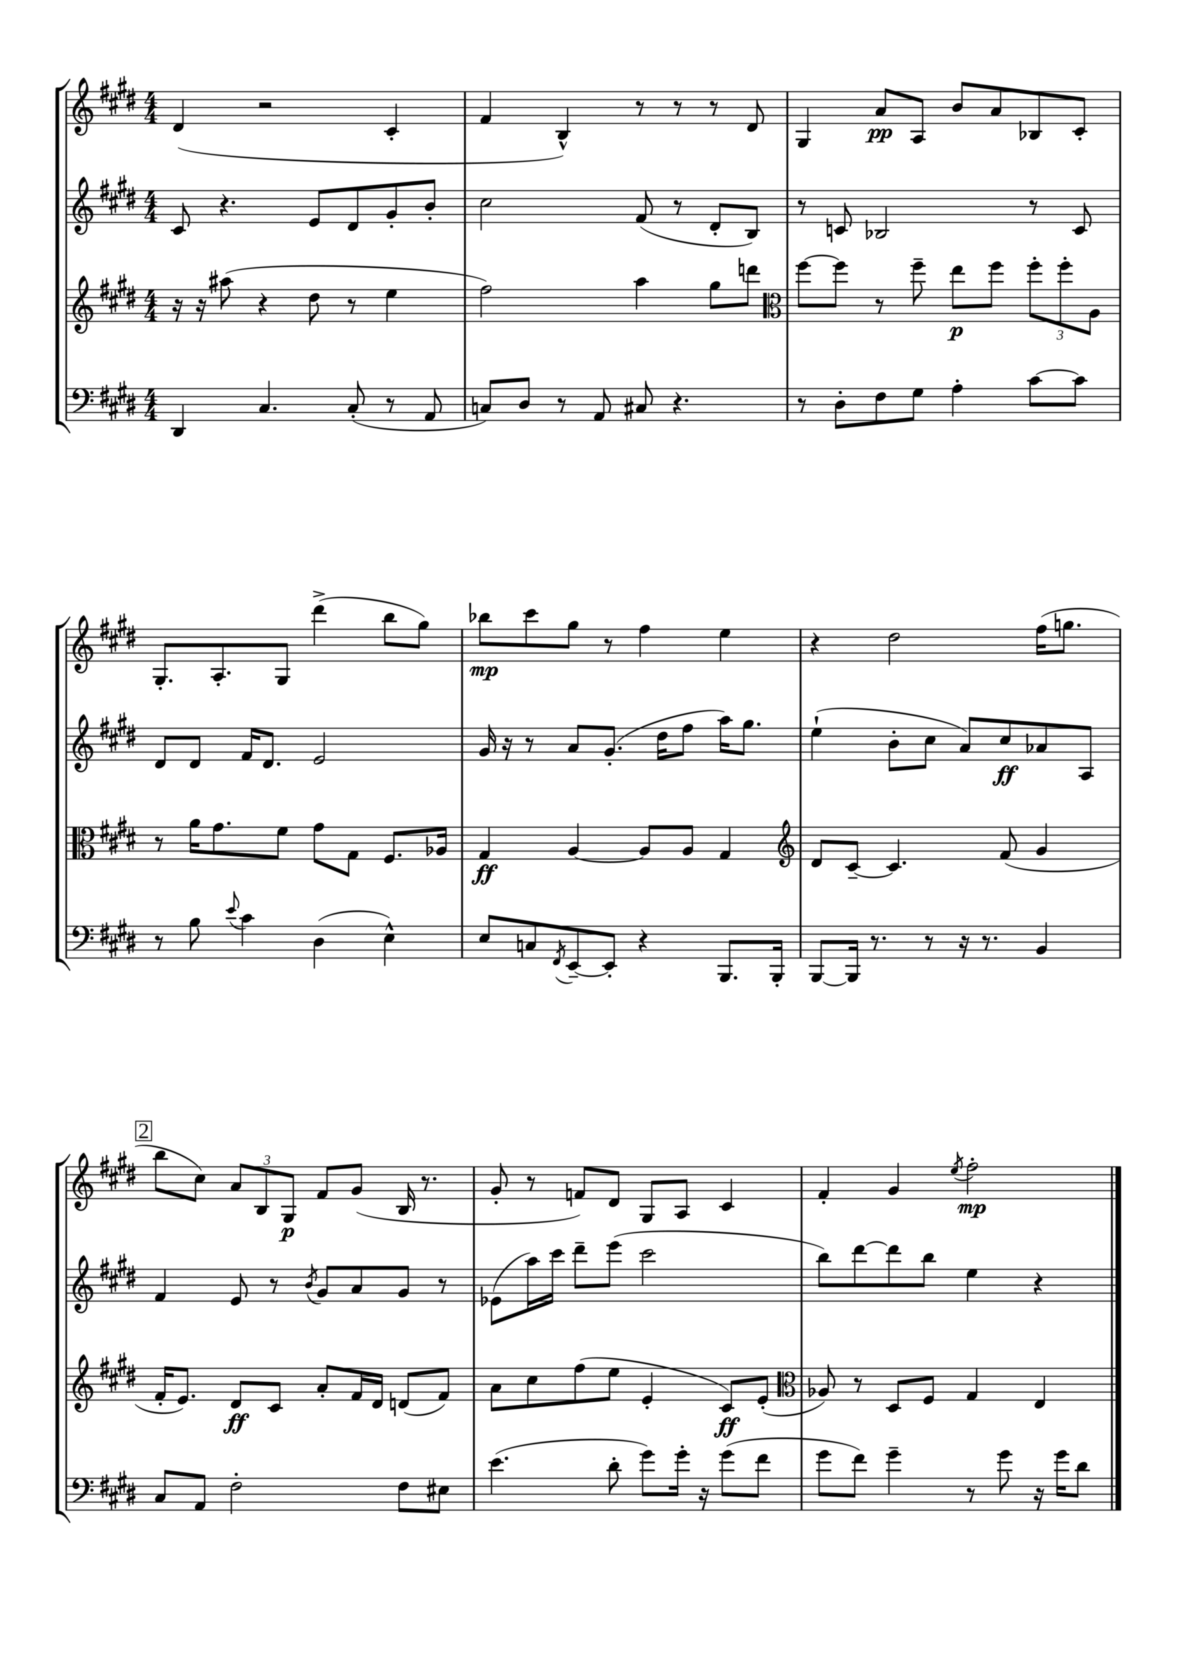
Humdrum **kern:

**kern	**kern	**dynam	**kern	**dynam	**kern	**dynam
*part4	*part3	*part3	*part2	*part2	*part1	*part1
*staff4	*staff3	*staff3	*staff2	*staff2	*staff1	*staff1
*clefF4	*clefG2	*	*clefG2	*	*clefG2	*
*k[f#c#g#d#]	*k[f#c#g#d#]	*	*k[f#c#g#d#]	*	*k[f#c#g#d#]	*
*M4/4	*M4/4	*	*M4/4	*	*M4/4	*
=100	=100	=100	=100	=100	=100	=100
4DD#/	16r	.	8c#/	.	(4d#/	.
.	16r	.	.	.	.	.
.	(8aa#X\	.	4.r	.	.	.
4.C#/	4r	.	.	.	2r	.
.	8dd#\	.	8e/L	.	.	.
(8C#'/	8r	.	8d#/	.	.	.
8r	4ee\	.	8g#'/	.	4c#'/	.
8AA/	.	.	8b'/J	.	.	.
=101	=101	=101	=101	=101	=101	=101
8Cn/L)	2ff#\)	.	2cc#\	.	4f#/	.
8D#/J	.	.	.	.	.	.
8r	.	.	.	.	4B^^/)	.
8AA/	.	.	.	.	.	.
8C#X/	4aa\	.	(8f#/	.	8r	.
4.r	.	.	8r	.	8r	.
.	8gg#\L	.	8d#'/L	.	8r	.
.	8dddn\J	.	8B/J)	.	8d#/	.
=102	=102	=102	=102	=102	=102	=102
*	*clefC3	*	*	*	*	*
8r	[8ff#\L	.	8r	.	4G#/	.
8D#'\L	8ff#\J]	.	8cn/	.	.	.
8F#\	8r	.	2B-X/	.	8a/L	pp
8G#\J	8ff#~\	.	.	.	8A/J	.
4A'\	8ee\L	p	.	.	8b/L	.
.	8ff#\J	.	.	.	8a/	.
[8c#\L	12ff#'\L	.	8r	.	8B-X/	.
.	12ff#'\	.	.	.	.	.
8c#\J]	.	.	8c/	.	8c#'/J	.
.	12A\J	.	.	.	.	.
!!LO:LB:g=z
=103	=103	=103	=103	=103	=103	=103
8r	8r	.	8d#/L	.	8.G#'/L	.
8B\	16a\KL	.	8d#/J	.	.	.
.	8.g#\	.	.	.	8.A'/	.
8qqe/	.	.	.	.	.	.
4c#\	.	.	16f#/KL	.	.	.
.	.	.	8.d#/J	.	.	.
.	8f#\J	.	.	.	8G#/J	.
(4D#\	8g#\L	.	2e/	.	(4ddd#^\	.
.	8G#\J	.	.	.	.	.
4E^^\)	8.F#/L	.	.	.	8bb\L	.
.	.	.	.	.	8gg#\J)	.
.	16A-X/Jk	.	.	.	.	.
=104	=104	=104	=104	=104	=104	=104
8E/L	4G#/	ff	16g#/	.	8bb-X\L	mp
.	.	.	16r	.	.	.
8Cn/	.	.	8r	.	8ccc#\	.
8qFF#/	.	.	.	.	.	.
[8EE~/	[4A/	.	8a/L	.	8gg#\J	.
8EE'/J]	.	.	(8.g#'/J	.	8r	.
4r	8A/L]	.	.	.	4ff#\	.
.	.	.	16dd#\KL	.	.	.
.	8A/J	.	8ff#\J	.	.	.
8.BBB/L	4G#/	.	16aa\KL)	.	4ee\	.
.	.	.	8.gg#\J	.	.	.
16BBB'/Jk	.	.	.	.	.	.
=105	=105	=105	=105	=105	=105	=105
*	*clefG2	*	*	*	*	*
[8BBB/L	8d#/L	.	(4ee`\	.	4r	.
16BBB/Jk]	[8c#~/J	.	.	.	.	.
8.r	.	.	.	.	.	.
.	4.c#/]	.	8b'\L	.	2dd#\	.
8r	.	.	8cc#\J	.	.	.
16r	.	.	8a/L)	.	.	.
8.r	.	.	.	.	.	.
.	(8f#/	.	8cc#/	ff	.	.
4BB/	4g#/	.	8a-X/	.	(16ff#\KL	.
.	.	.	.	.	8.ggn\J	.
.	.	.	8A/J	.	.	.
!!LO:LB:g=z
!!LO:REH:place=s1:t=2
=106	=106	=106	=106	=106	=106	=106
8C#/L	16f#'/KL	.	4f#/	.	8bb\L	.
.	8.e/J)	.	.	.	.	.
8AA/J	.	.	.	.	8cc#\J)	.
2F#'\	8d#/L	ff	8e/	.	12a/L	.
.	.	.	.	.	12B/	.
.	8c#/J	.	8r	.	.	.
.	.	.	.	.	12G#/J	p
.	.	.	8qb/	.	.	.
.	8a'/L	.	8g#/L	.	8f#/L	.
.	16f#/L	.	8a/	.	(8g#/J	.
.	16d#/JJ	.	.	.	.	.
8F#\L	(8dn/L	.	8g#/J	.	16B/	.
.	.	.	.	.	8.r	.
8E#X\J	8f#/J)	.	8r	.	.	.
=107	=107	=107	=107	=107	=107	=107
(4.e\	8a\L	.	(8e-X\L	.	8g#'/	.
.	8cc#\	.	16aa\L)	.	8r	.
.	.	.	16ccc#\JJ	.	.	.
.	(8ff#\	.	8ddd#~\L	.	8fn/L)	.
8d#'\	8ee\J	.	(8eee\J	.	8d#/J	.
8g#\L)	4e'/	.	2ccc#\	.	8G#/L	.
16g#'\Jk	.	.	.	.	8A/J	.
16r	.	.	.	.	.	.
(8g#\L	8c#/L)	ff	.	.	4c#/	.
8f#\J	(8e'/J	.	.	.	.	.
=108	=108	=108	=108	=108	=108	=108
*	*clefC3	*	*	*	*	*
8g#\L	8A-X/)	.	8bb\L)	.	4f#'/	.
8f#\J)	8r	.	[8ddd#\	.	.	.
4g#~\	8D#/L	.	8ddd#\]	.	4g#/	.
.	8F#/J	.	8bb\J	.	.	.
.	.	.	.	.	8qee/	.
8r	4G#/	.	4ee\	.	2ff#'\	mp
8g#\	.	.	.	.	.	.
16r	4E/	.	4r	.	.	.
16g#\KL	.	.	.	.	.	.
8d#\J	.	.	.	.	.	.
==	==	==	==	==	==	==
*-	*-	*-	*-	*-	*-	*-
